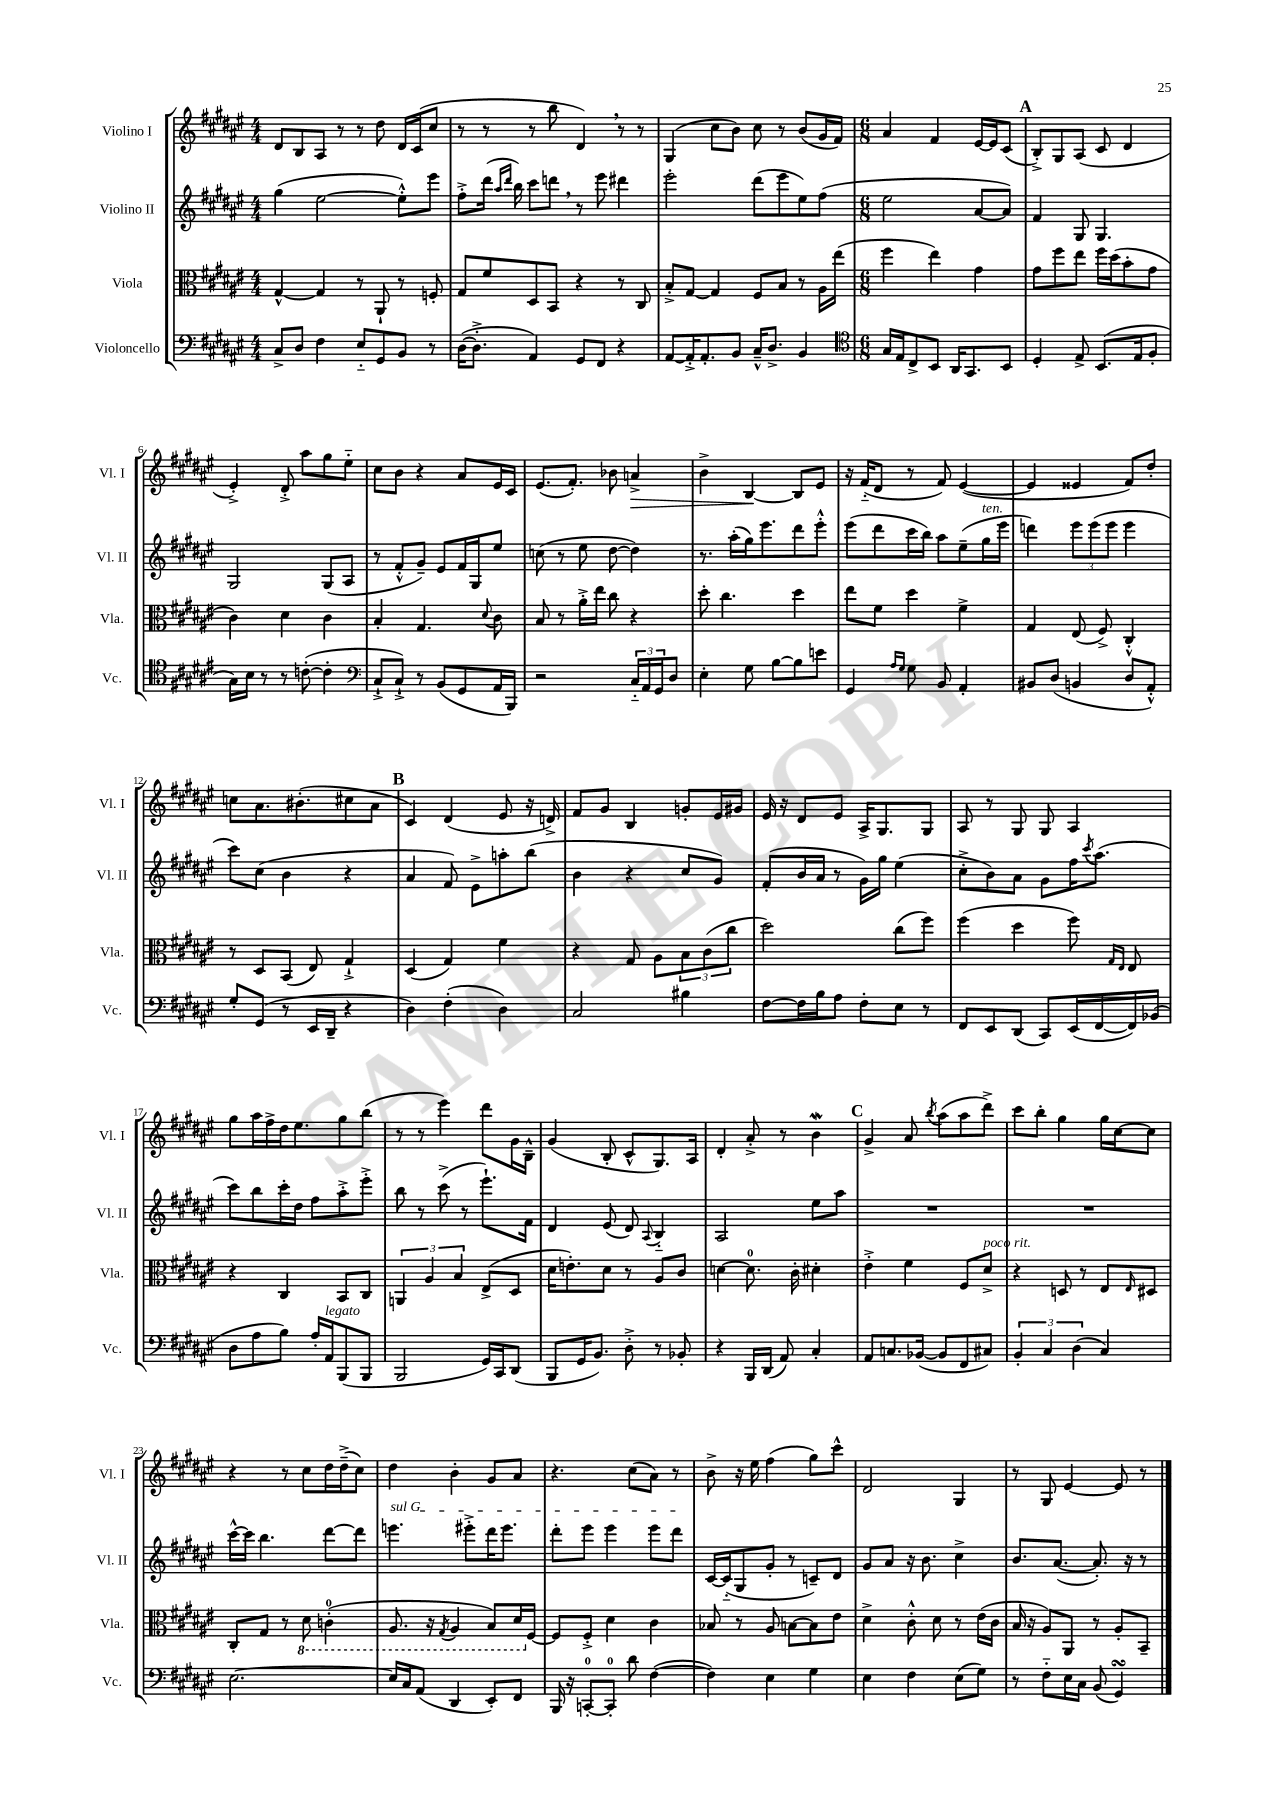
<<
\new StaffGroup <<
\new Staff = "s0" \with { instrumentName = "Violino I" shortInstrumentName = "Vl. I" } {
    \clef treble \key fis \major \numericTimeSignature \time 4/4
    dis'8 b8 ais8 r8 r8 dis''8 dis'16 cis'16( cis''8 |
    r8 r8 r8 b''8 dis'4) \breathe r8 r8 |
    gis4( cis''8 b'8) cis''8 r8 b'8( gis'16 fis'16) |
    \numericTimeSignature \time 6/8 ais'4 fis'4 eis'16~ eis'16 cis'8( |
    \mark \markup { \bold "A" } b8-.->) gis8 ais8( cis'8 dis'4 |
    eis'4-.->) dis'8-.-> ais''8 gis''8 eis''8-_ |
    cis''8 b'8 r4 ais'8 eis'16 cis'16 |
    eis'8.( fis'8.-.) bes'8 a'4->\> |
    b'4-> b4~\! b8 eis'8 |
    r16 fis'16-_( dis'8 r8 fis'8) eis'4~( |
    eis'4 eisis'4 fis'8) dis''8-. |
    c''8 ais'8. bis'8.-.( cis''8 ais'8 |
    \mark \markup { \bold "B" } cis'4) dis'4( eis'8 r16 d'16->) |
    fis'8 gis'8 b4 g'8-. eis'16 gis'16 |
    eis'16 r16 dis'8 eis'8 ais16-> gis8. gis8 |
    ais8 r8 gis8 gis8 ais4 |
    gis''8 ais''16 fis''16-> dis''16 eis''8. gis''8 b''8( |
    r8 r8 eis'''4) dis'''8 gis'16 b16---^ |
    gis'4( b8-. cis'8-^ gis8.) ais16 |
    dis'4-. ais'8-.-> r8 b'4\mordent |
    \mark \markup { \bold "C" } gis'4-> ais'8 \acciaccatura { b''8 } ais''8( ais''8 dis'''8->) |
    cis'''8 b''8-. gis''4 gis''16 cis''16~ cis''8 |
    r4 r8 cis''8 dis''16 dis''16--->( cis''8) |
    dis''4 b'4-. gis'8 ais'8 |
    r4. cis''8( ais'8) r8 |
    b'8-> r16 eis''16 fis''4( gis''8) cis'''8-^ |
    dis'2 gis4 |
    r8 gis8 eis'4~ eis'8 r8 \bar "|." |
}
\new Staff = "s1" \with { instrumentName = "Violino II" shortInstrumentName = "Vl. II" } {
    \clef treble \key fis \major \numericTimeSignature \time 4/4
    gis''4( eis''2~ eis''8-.-^) eis'''8 |
    fis''8-.-> dis'''16( \grace { ais''16 dis'''16 } b''16) cis'''8 d'''8 \breathe r8 eis'''8 dis'''4 |
    eis'''2-. dis'''8( eis'''8 eis''8) fis''8( |
    \numericTimeSignature \time 6/8 eis''2 ais'8~ ais'8) |
    \mark \markup { \bold "A" } fis'4 gis8 gis4. |
    gis2 gis8( ais8 |
    r8 fis'8-.-^ gis'8--) eis'8 fis'16 gis16 eis''8 |
    c''8( r8 eis''8 dis''8~ dis''4) |
    r8. ais''16-.( gis''16) eis'''8. dis'''8 eis'''8-.-^ |
    eis'''8( dis'''8 cis'''16 b''16) ais''8 eis''8--( gis''16^\markup { \italic "ten." } eis'''16 |
    d'''4) \tuplet 3/2 { eis'''8 eis'''8( eis'''8 } eis'''4 |
    cis'''8) cis''8( b'4 r4 |
    \mark \markup { \bold "B" } ais'4 fis'8) eis'8-> a''8-. b''8( |
    b'4 r4 cis''8 gis'8) |
    fis'8-.( b'16 ais'16 r8 gis'16) gis''16 eis''4( |
    cis''8-.-> b'8) ais'8 gis'8 fis''16 \acciaccatura { cis'''8 } ais''8.( |
    cis'''8) b''8 cis'''16-. dis''16 fis''8 ais''8-.-> eis'''8-.-> |
    b''8 r8 cis'''8->( r8 eis'''8.-!) fis'16 |
    dis'4 eis'8( dis'8) \appoggiatura { ais8 } b4-_ |
    ais2 eis''8 ais''8 |
    \mark \markup { \bold "C" } R2. |
    R2. |
    cis'''16~-^ cis'''16 b''4. dis'''8~ dis'''8 |
    \once \override TextSpanner.bound-details.left.text = \markup { \italic "sul G" } e'''4.\startTextSpan eis'''8-.-> dis'''16 eis'''8. |
    dis'''8-. eis'''8 eis'''4 eis'''8 dis'''8\stopTextSpan |
    cis'16~ cis'16-_( gis8 gis'8-. r8 c'8--) dis'8 |
    gis'8 ais'8 r16 b'8. cis''4-> |
    b'8. ais'8.~( ais'8.-.) r16 r8 \bar "|." |
}
\new Staff = "s2" \with { instrumentName = "Viola" shortInstrumentName = "Vla." } {
    \clef alto \key fis \major \numericTimeSignature \time 4/4
    gis4~-^ gis4 r8 ais,8-! r8 f8-. |
    gis8 fis'8 dis8 b,8 r4 r8 cis8 |
    b8-.-> gis8~ gis4 fis8 b8 r8 ais16 eis''16( |
    \numericTimeSignature \time 6/8 fis''4 eis''4) gis'4 |
    \mark \markup { \bold "A" } gis'8 fis''8 eis''8 fis''16 dis''16( b'8-. gis'8 |
    cis'4) dis'4 cis'4 |
    b4-. gis4. \appoggiatura { dis'8 } cis'8 |
    b8 r8 ais'16-.-> eis''16 cis''8 r4 |
    dis''8-. cis''4. dis''4 |
    eis''8 fis'8 dis''4 fis'4-> |
    gis4 eis8( fis8->) cis4-.-^ |
    r8 dis8 b,8( eis8) gis4-!-> |
    \mark \markup { \bold "B" } dis4( gis4) fis'4 |
    r4 gis8 ais8 \tuplet 3/2 { b8 cis'8( cis''8 } |
    dis''2) cis''8( fis''8) |
    fis''4( dis''4 fis''8) \grace { gis16 eis16 } eis8 |
    r4 cis4 b,8 cis8 |
    \tuplet 3/2 { a,4 ais4 b4 } eis8->( dis8 |
    dis'16 e'8.-.) dis'8 r8 ais8 cis'8 |
    d'4~ d'8.-0 cis'16-. dis'4-. |
    \mark \markup { \bold "C" } eis'4-.-> fis'4 fis8 dis'8->^\markup { \italic "poco rit." } |
    r4 d8 r8 eis8 \grace { eis16 } dis8 |
    cis8-. gis8 r8 \ottava #-1 dis8 c4-0-.( |
    ais,8. r16 \acciaccatura { gis,8 } ais,4 b,8) dis16 \ottava #0 fis16~ |
    fis8 fis8-.-> dis'4 cis'4 |
    bes8 r8 ais8 b8~ b8 eis'8 |
    dis'4-> cis'8-.-^ dis'8 r8 eis'16( cis'16 |
    b16 r16 ais8) ais,8 r8 ais8-. b,8-- \bar "|." |
}
\new Staff = "s3" \with { instrumentName = "Violoncello" shortInstrumentName = "Vc." } {
    \clef bass \key fis \major \numericTimeSignature \time 4/4
    cis8-> dis8 fis4 eis8-_ gis,8 b,8 r8 |
    dis16~( dis8.-.-> ais,4) gis,8 fis,8 r4 |
    ais,8~ ais,16-.-> ais,8.-. b,8 cis16---^ dis8.-> b,4 |
    \numericTimeSignature \time 6/8 \clef tenor gis16 eis16 cis8-> b,8 ais,16 gis,8. b,8 |
    \mark \markup { \bold "A" } dis4-. eis8-> b,8.( eis16 fis8-. |
    gis16) b16 r8 r8 c'8~-.( c'4-. |
    \clef bass cis8-!-> cis8-!->) r8 b,8( gis,8 ais,16 b,,16) |
    r2 \tuplet 3/2 { cis16-_ ais,16 gis,16 } dis8 |
    eis4-. gis8 b8~ b8 e'8 |
    gis,4 \grace { ais16 gis16 } gis8 b,8 ais,4-. |
    bis,8 dis8( b,4 dis8 ais,8-.-^) |
    gis8-. gis,8( r8 eis,16 dis,16-- r4 |
    \mark \markup { \bold "B" } dis4) fis4-.( dis4) |
    cis2 bis4 |
    fis8~ fis16 b16 ais8 fis8-. eis8 r8 |
    fis,8 eis,8 dis,8( cis,8) eis,16( fis,16~ fis,16) bes,16( |
    dis8 ais8 b8) ais16-. ais,16^\markup { \italic "legato" } b,,8( b,,8 |
    b,,2 gis,16) cis,16 dis,8( |
    b,,8 gis,16 b,8.) dis8-.-> r8 bes,8-. |
    r4 b,,16 dis,16( ais,8) cis4-. |
    \mark \markup { \bold "C" } ais,8 c8. bes,16~( bes,8 fis,8 cis8) |
    \tuplet 3/2 { b,4-. cis4 dis4( } cis4) |
    eis2.~ |
    eis16 cis16 ais,8( dis,4 eis,8-.) fis,8 |
    b,,16 r16 c,8-0~-. c,8-0-. dis'8 fis4~( |
    fis4) eis4 gis4 |
    eis4 fis4 eis8( gis8) |
    r8 fis8-_ eis16 cis16 b,8( gis,4\turn) \bar "|." |
}
>>
>>
